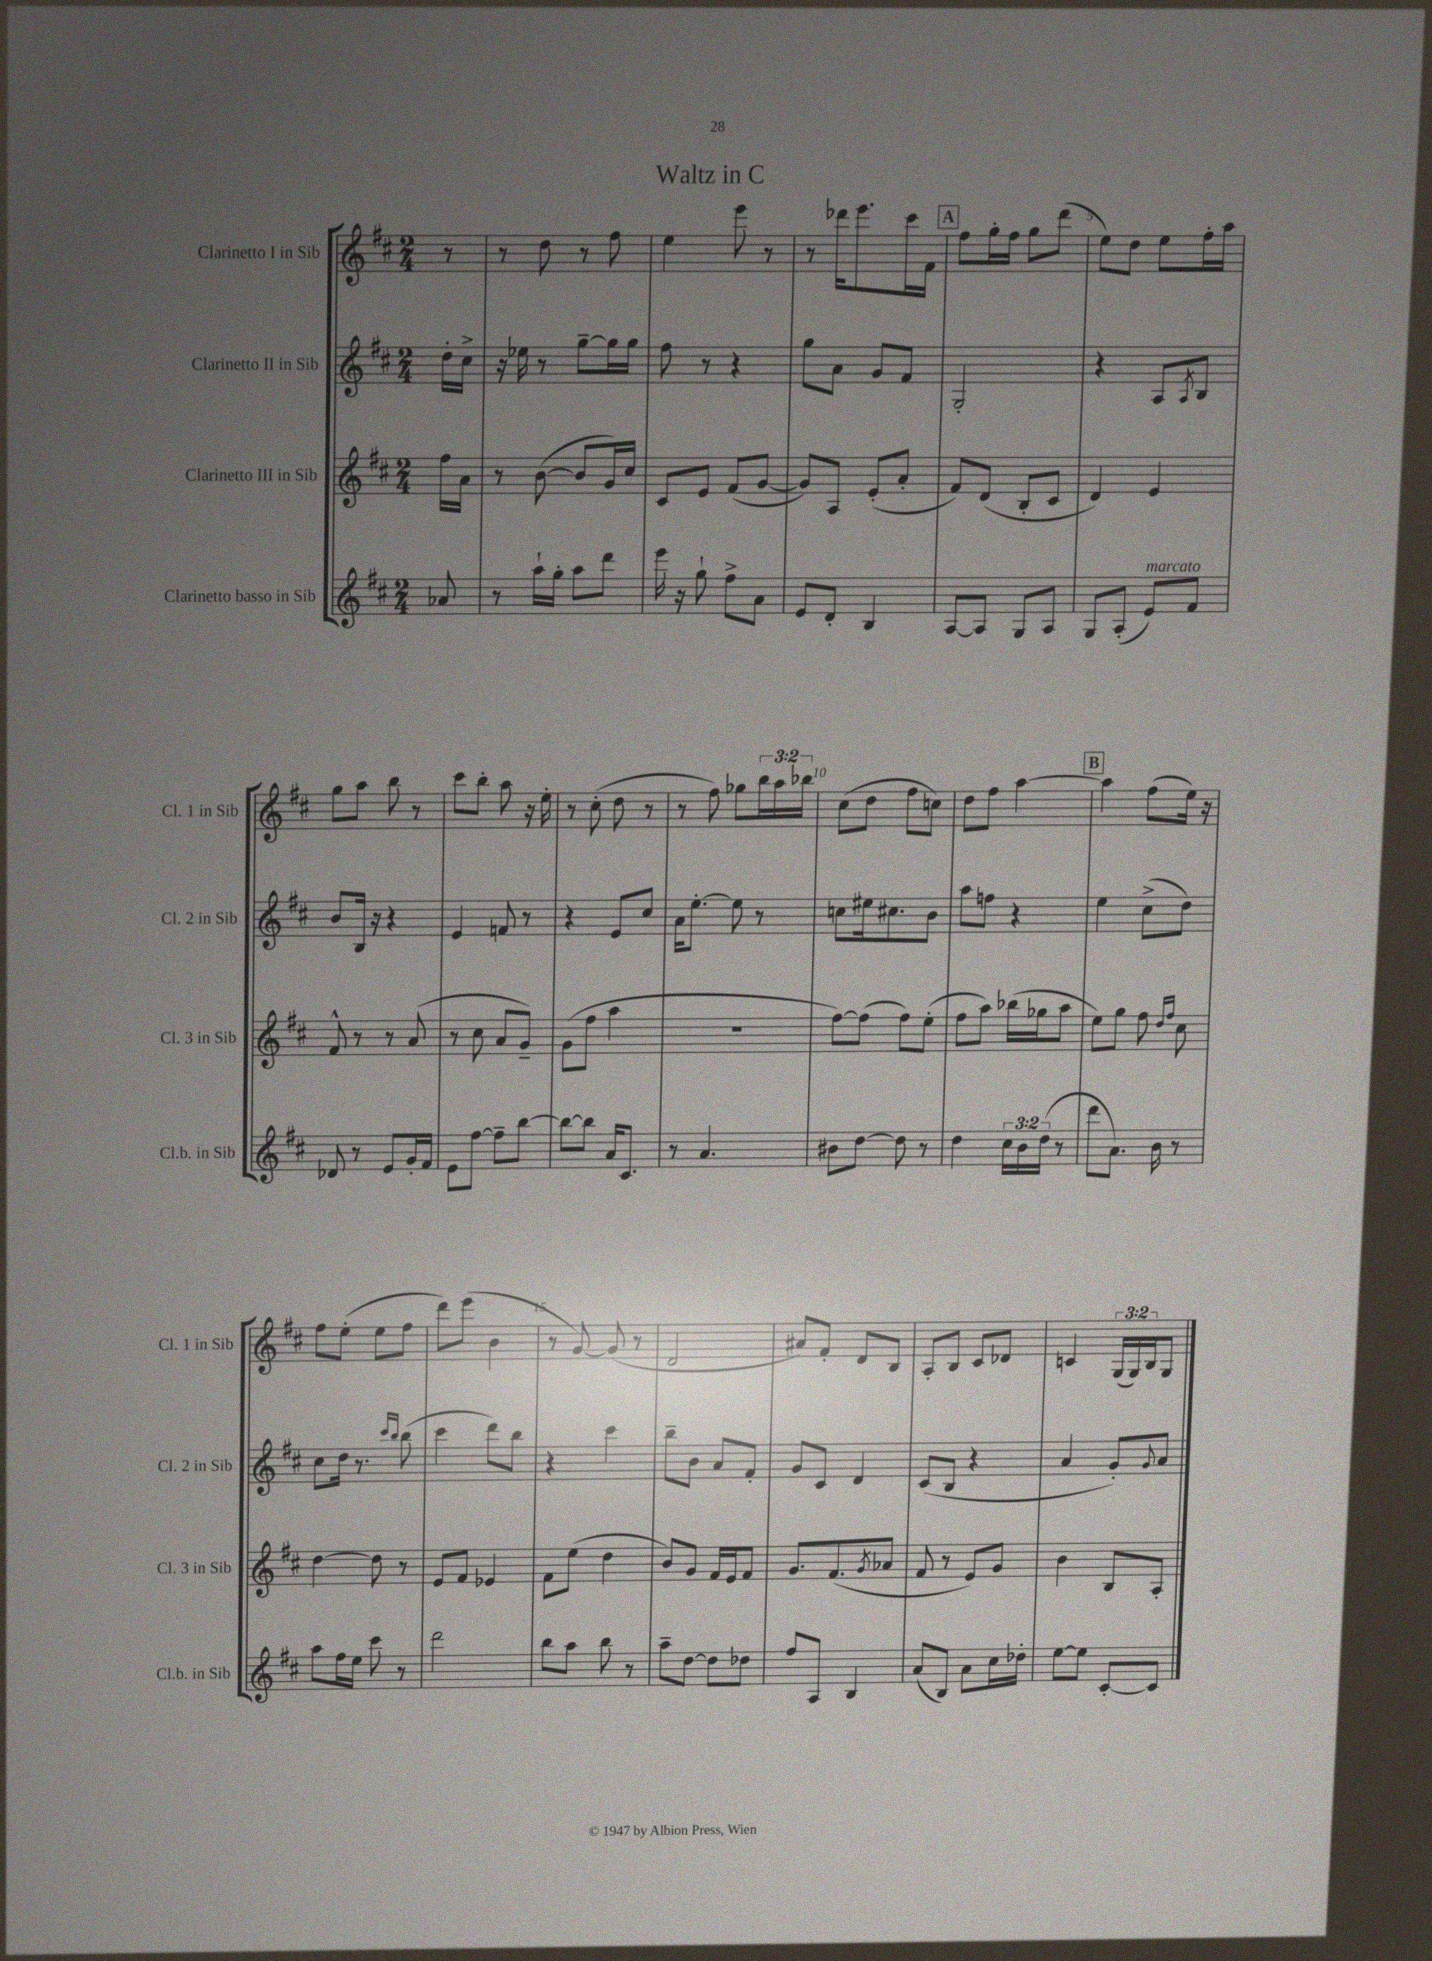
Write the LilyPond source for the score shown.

\header { title = "Waltz in C" }
<<
\new StaffGroup <<
\new Staff = "s0" \with { instrumentName = "Clarinetto I in Sib" shortInstrumentName = "Cl. 1 in Sib" } {
    \clef treble \key d \major \numericTimeSignature \time 2/4 \override Staff.TupletNumber.text = #tuplet-number::calc-fraction-text \partial 8
    r8 |
    r8 d''8 r8 fis''8 |
    e''4 e'''8 r8 |
    r8 des'''16 e'''8. cis'''16 fis'16 |
    \mark \markup { \box "A" } fis''8 g''16-. fis''16 g''8 d'''8( |
    e''8) d''8 e''8 fis''16-. a''16 |
    g''8 a''8 b''8 r8 |
    cis'''8 b''8-. a''8 r16 e''16-. |
    r8 cis''8-.( d''8 r8 |
    r8 fis''8) ges''8 \tuplet 3/2 { b''16 a''16 bes''16 } |
    cis''8( d''8 fis''8 c''8) |
    d''8 fis''8 a''4~ |
    \mark \markup { \box "B" } a''4 fis''8( e''16) r16 |
    fis''8 e''8-.( e''8 fis''8 |
    d'''8) e'''8( b'4 |
    r8 g'8~) g'8( r8 |
    d'2 |
    ais'8) fis'8-. d'8 b8 |
    a8-. b8 cis'8 des'8 |
    c'4 \tuplet 3/2 { g16( g16) b16 } g8 \bar "|." |
}
\new Staff = "s1" \with { instrumentName = "Clarinetto II in Sib" shortInstrumentName = "Cl. 2 in Sib" } {
    \clef treble \key d \major \numericTimeSignature \time 2/4 \partial 8
    d''16-. cis''16-> |
    r16 ees''16 r8 g''8~-- g''16 g''16 |
    fis''8 r8 r4 |
    g''8 a'8 g'8 fis'8 |
    \mark \markup { \box "A" } g2-. |
    r4 a8 \acciaccatura { a8 } b8 |
    b'8 b16 r16 r4 |
    e'4 f'8 r8 |
    r4 e'8 cis''8 |
    a'16 e''8.~-. e''8 r8 |
    c''8 eis''16 cis''8. b'8 |
    a''8 f''8 r4 |
    \mark \markup { \box "B" } e''4 cis''8->( d''8) |
    cis''8 d''16 r8. \grace { cis'''16 b''16 } b''8( |
    cis'''4 d'''8) b''8 |
    r4 cis'''4 |
    b''8-- b'8 a'8 fis'8-. |
    g'8 cis'8 d'4 |
    cis'8( b8 r4 |
    a'4 g'8-.) \appoggiatura { g'8 } a'8 \bar "|." |
}
\new Staff = "s2" \with { instrumentName = "Clarinetto III in Sib" shortInstrumentName = "Cl. 3 in Sib" } {
    \clef treble \key d \major \numericTimeSignature \time 2/4 \partial 8
    fis''16 a'16 |
    r8 b'8~( b'8 g'16) cis''16 |
    cis'8 e'8 fis'8( g'8~ |
    g'8) a8 e'8-.( a'8-. |
    \mark \markup { \box "A" } fis'8) d'8( b8-. cis'8 |
    d'4) e'4 |
    fis'8-^ r8 r8 a'8( |
    r8 cis''8 a'8 g'8--) |
    g'8( fis''8 a''4 |
    R2 |
    fis''8~) fis''8( fis''8) e''8-.( |
    fis''8 a''8) bes''16( ges''16 a''8 |
    \mark \markup { \box "B" } e''8) g''8 fis''8 \grace { d''16 fis''16 } cis''8 |
    d''4~ d''8 r8 |
    e'8 fis'8 ees'4 |
    fis'8 e''8( d''4 |
    b'8) g'8 fis'16 e'16 fis'8 |
    g'8. fis'8.( \acciaccatura { g'8 } aes'8 |
    fis'8 r8 e'8) g'8 |
    b'4 b8 a8-. \bar "|." |
}
\new Staff = "s3" \with { instrumentName = "Clarinetto basso in Sib" shortInstrumentName = "Cl.b. in Sib" } {
    \clef treble \key d \major \numericTimeSignature \time 2/4 \override Staff.TupletNumber.text = #tuplet-number::calc-fraction-text \partial 8
    aes'8 |
    r8 a''16-! g''16-. a''8 d'''8 |
    e'''16 r16 g''8-! fis''8-> a'8 |
    e'8 d'8-. b4 |
    \mark \markup { \box "A" } a8~ a8 g8 a8 |
    g8 a8-.( e'8^\markup { \italic "marcato" }) fis'8 |
    des'8 r8 e'8 g'16-. fis'16 |
    e'8 fis''8~ fis''8-- b''8~ |
    b''8~ b''8 a'16 cis'8. |
    r8 a'4. |
    bis'8 d''8~ d''8 r8 |
    d''4 \tuplet 3/2 { cis''16 b'16 d''16( } r8 |
    \mark \markup { \box "B" } d'''8 a'8.) b'16 r8 |
    a''8 fis''16 e''16 cis'''8 r8 |
    d'''2 |
    b''8 a''8 b''8 r8 |
    a''8-- d''8~ d''8 des''8 |
    fis''8 a8 b4 |
    a'8( b8) a'8 cis''16 des''16-. |
    e''8~ e''8 cis'8~-. cis'8 \bar "|." |
}
>>
>>
\layout { \context { \Score \override BarNumber.break-visibility = ##(#f #t #t) barNumberVisibility = #(every-nth-bar-number-visible 5) } }
